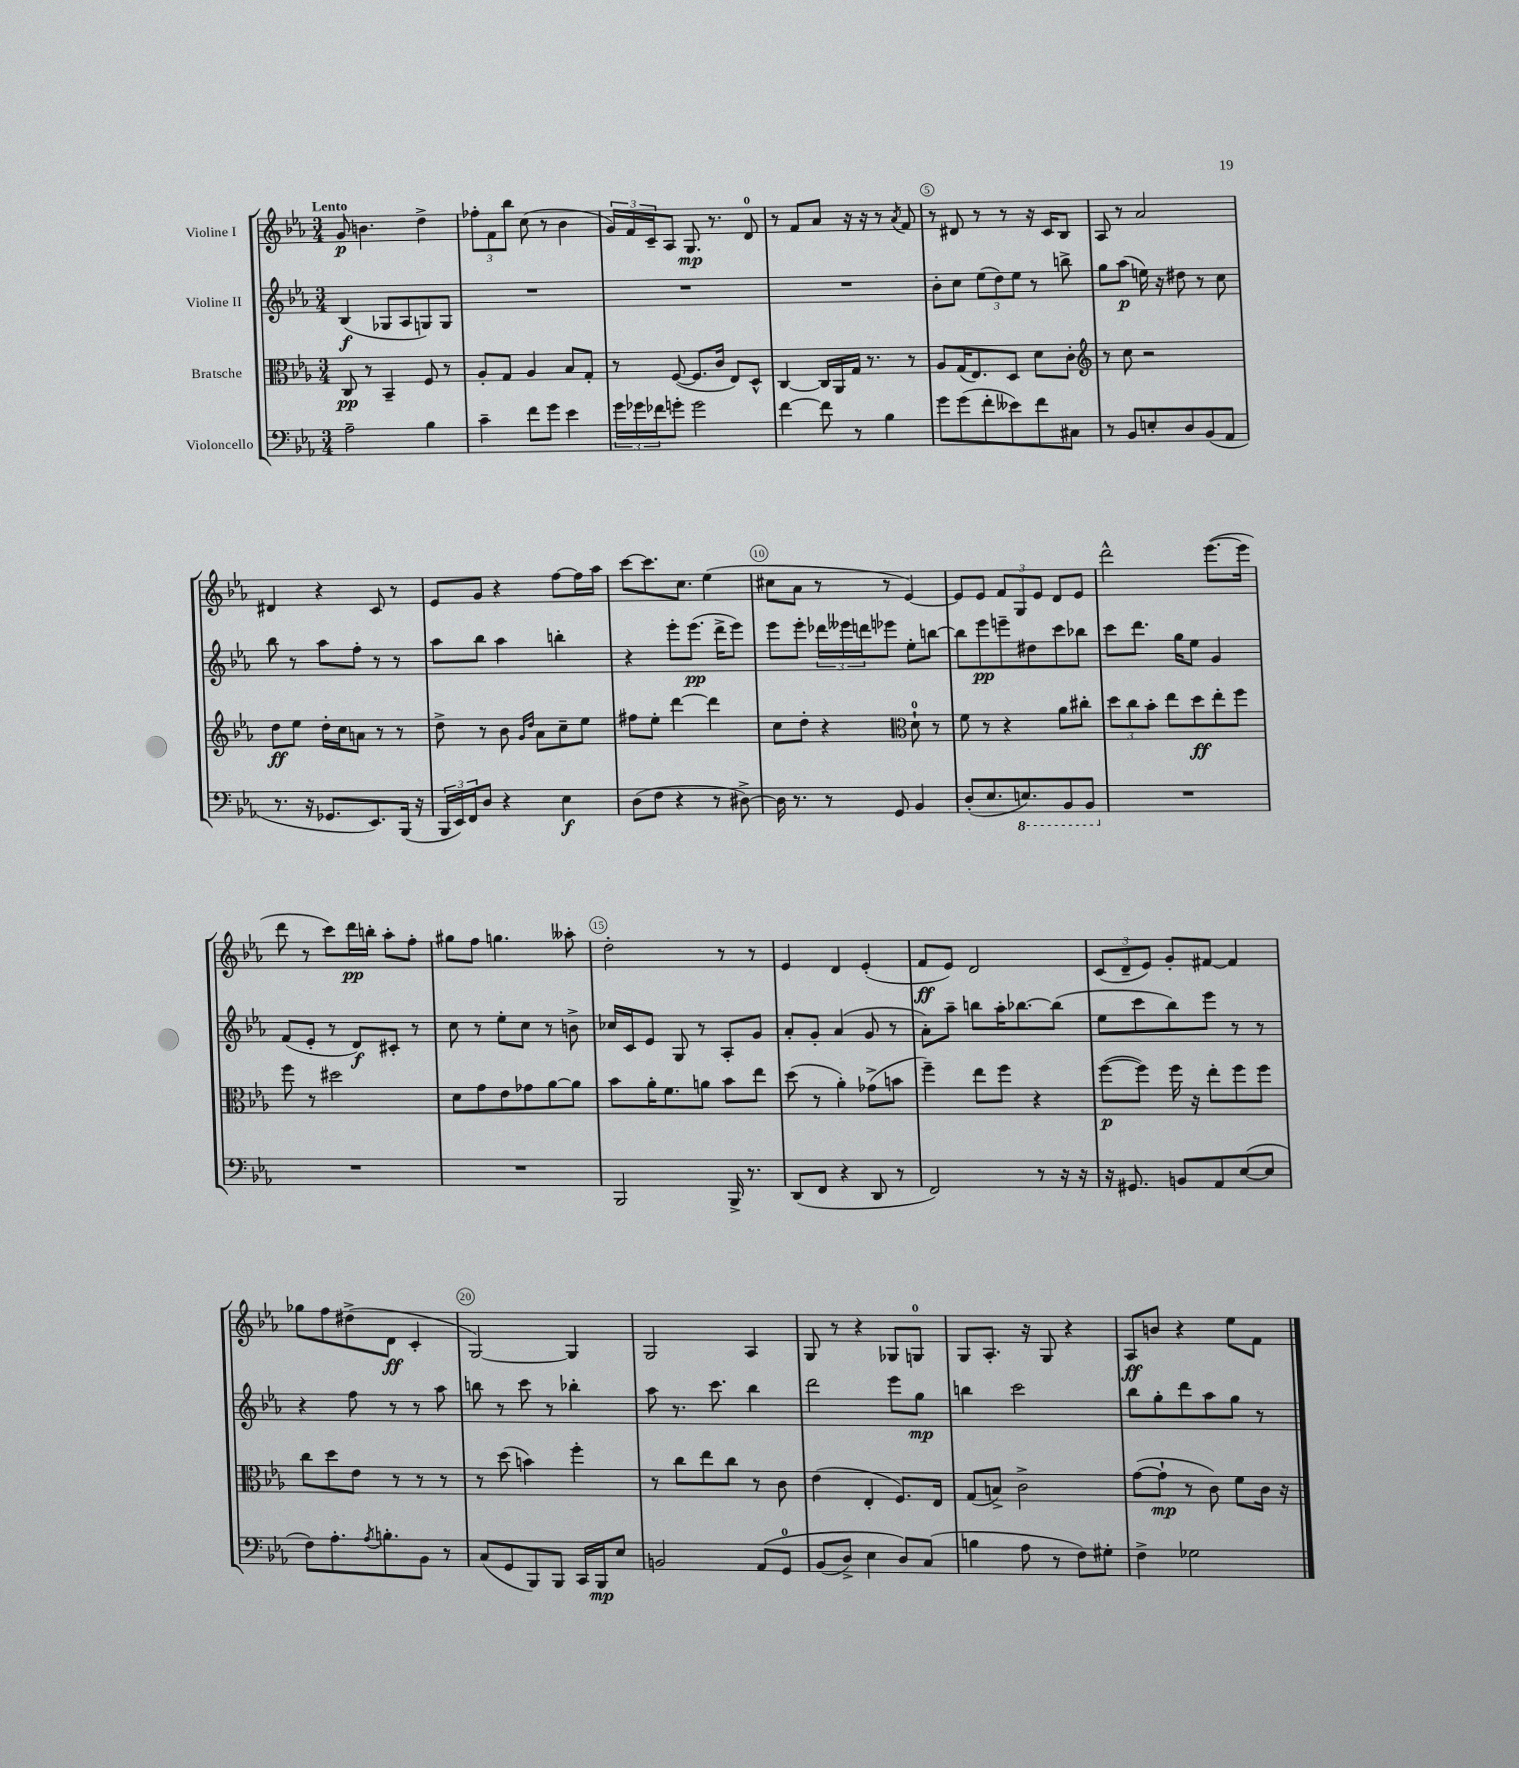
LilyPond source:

<<
\new StaffGroup <<
\new Staff = "s0" \with { instrumentName = "Violine I" } {
    \clef treble \key ees \major \numericTimeSignature \time 3/4 \tempo "Lento"
    g'8\p b'4. d''4-> |
    \tuplet 3/2 { fes''8-. f'8 bes''8 } c''8( r8 bes'4 |
    \tuplet 3/2 { g'16) f'16 c'16-- } aes8 g8.\mp r8. d'8-0 |
    r8 f'8 aes'8 r16 r16 r8 \acciaccatura { aes'8 } f'8 |
    r8 dis'8 r8 r8 r16 c'16 bes8 |
    aes8 r8 aes'2 |
    dis'4 r4 c'8 r8 |
    ees'8 g'8 r4 f''8~ f''16 aes''16 |
    c'''8~ c'''8. c''8. ees''4( |
    cis''8 aes'8 r8 r8 ees'4~) |
    ees'8 ees'8 \tuplet 3/2 { f'8 g8 ees'8 } d'8 ees'8 |
    d'''2-^ ees'''8.~( ees'''16 |
    d'''8 r8 c'''8) d'''16\pp b''16-. aes''8-. f''8-. |
    gis''8 f''8 g''4. aeses''8-. |
    d''2-. r8 r8 |
    ees'4 d'4 ees'4-.( |
    f'8\ff ees'8) d'2 |
    \tuplet 3/2 { c'8( d'8-- ees'8) } g'8-. fis'8~ fis'4 |
    ges''8 f''8 dis''8->( d'8\ff c'4-. |
    g2~) g4 |
    g2 aes4 |
    g8 r8 r4 ges8 g8-0 |
    g8 aes8.-. r16 g8 r4 |
    aes8\ff b'8 r4 ees''8 f'8 \bar "|." |
}
\new Staff = "s1" \with { instrumentName = "Violine II" } {
    \clef treble \key ees \major \numericTimeSignature \time 3/4
    bes4\f( ges8 aes8 g8) g8 |
    R2. |
    R2. |
    R2. |
    bes'8-. c''8 \tuplet 3/2 { ees''8( d''8) ees''8 } r8 b''8-> |
    g''8 aes''8\p( e''16) r16 dis''8 r8 c''8 |
    bes''8 r8 aes''8 f''8-. r8 r8 |
    aes''8 bes''8 aes''4 b''4-. |
    r4 ees'''8-. ees'''8.\pp( d'''16-> ees'''8) |
    ees'''8 ees'''8-. \tuplet 3/2 { des'''16 eeses'''16 d'''16 } ees'''8 ees''8-. b''8~ |
    b''8 ees'''8\pp e'''8-- dis''8 c'''8 bes''8 |
    c'''8 d'''8. g''16 ees''8 g'4 |
    f'8( ees'8-. r8 d'8\f) cis'8-. r8 |
    c''8 r8 ees''8-. c''8 r8 b'8-> |
    ces''16 c'16 ees'8 g8 r8 aes8-. g'8 |
    aes'8-. g'8-. aes'4( g'8 r8 |
    aes'8-.) aes''8-- b''8 aes''16-. bes''8.~ bes''8( |
    ees''8 c'''8 bes''8) ees'''8 r8 r8 |
    r4 f''8 r8 r8 aes''8 |
    b''8 r8 c'''8 r8 bes''4-. |
    aes''8 r8. c'''8. bes''4 |
    d'''2 ees'''8 g''8\mp |
    b''4 c'''2 |
    bes''8 g''8-. d'''8 aes''8 g''8 r8 \bar "|." |
}
\new Staff = "s2" \with { instrumentName = "Bratsche" } {
    \clef alto \key ees \major \numericTimeSignature \time 3/4
    c8\pp r8 bes,4-- f8 r8 |
    aes8-. g8 aes4 bes8 g8-. |
    r8 f8~( f8. c'16 ees8) d8-^ |
    c4~ c16 aes,16 g16 r8. r8 |
    aes8 g16( ees8.) d8 d'8 c'8-. |
    \clef treble r8 c''8 r2 |
    d''8\ff ees''8 d''16-. c''16 a'8 r8 r8 |
    d''8-> r8 bes'8 \grace { g'16 d''16 } aes'8 c''8-- ees''8 |
    fis''8 ees''8-. d'''4~ d'''4 |
    c''8 d''8-. r4 \clef alto d'8-0-! r8 |
    f'8 r8 r4 aes'8 cis''8-. |
    \tuplet 3/2 { d''8 c''8 bes'8-. } ees''8 d''8\ff ees''8-. f''8 |
    f''8 r8 dis''2 |
    d'8 g'8 ees'8 ges'8 aes'8~ aes'8 |
    bes'8 aes'16-. f'8. a'8 bes'8 ees''8 |
    d''8( r8 aes'4-.) ges'8->( b'8 |
    f''4--) ees''8 f''8 r4 |
    f''8~\p( f''8) f''16 r16 ees''8-. f''8 f''8 |
    c''8 d''8 ees'8 r8 r8 r8 |
    r8 d''8( b'4) f''4-. |
    r8 c''8 ees''8 c''8 r8 c'8 |
    ees'4( ees4-. f8.) ees16 |
    g8( b8->) c'2-> |
    g'8~( g'8-!\mp r8 c'8) f'8 c'16 r16 \bar "|." |
}
\new Staff = "s3" \with { instrumentName = "Violoncello" } {
    \clef bass \key ees \major \numericTimeSignature \time 3/4
    aes2-- bes4 |
    c'4-- f'8 g'8 ees'4 |
    \tuplet 3/2 { g'16 ges'16 fes'16 } g'8-. g'2 |
    f'4~ f'8 r8 bes4 |
    g'8 g'8( f'8-. eeses'8) f'8 cis8 |
    r8 bes,8 e8-. d8 bes,8( aes,8 |
    r8. r16 ges,8. ees,8.) bes,,16( r16 |
    \tuplet 3/2 { bes,,16 ees,16) f,16 } d8 r4 ees4\f |
    d8( f8 r4 r8 dis8~->) |
    dis16 r8. r8 g,8 bes,4 |
    d8-.( ees8. \ottava #-1 e,8.) bes,,8 bes,,8 \ottava #0 |
    R2. |
    R2. |
    R2. |
    bes,,2 bes,,16-> r8. |
    d,8( f,8 r4 d,8 r8 |
    f,2) r8 r16 r16 |
    r16 gis,8. b,8 aes,8 ees8~( ees8 |
    f8) aes8.-. \acciaccatura { aes8 } b8.-. bes,8 r8 |
    c8( g,8 bes,,8) bes,,8 c,16 bes,,16\mp ees8 |
    b,2 aes,8\( g,8-0 |
    bes,8( d8->) ees4 d8\) c8( |
    b4 aes8 r8 f8) gis8-. |
    f4-> ges2 \bar "|." |
}
>>
>>
\layout { \context { \Score \override BarNumber.break-visibility = ##(#f #t #t) barNumberVisibility = #(every-nth-bar-number-visible 5) \override BarNumber.stencil = #(make-stencil-circler 0.1 0.3 ly:text-interface::print) } }
